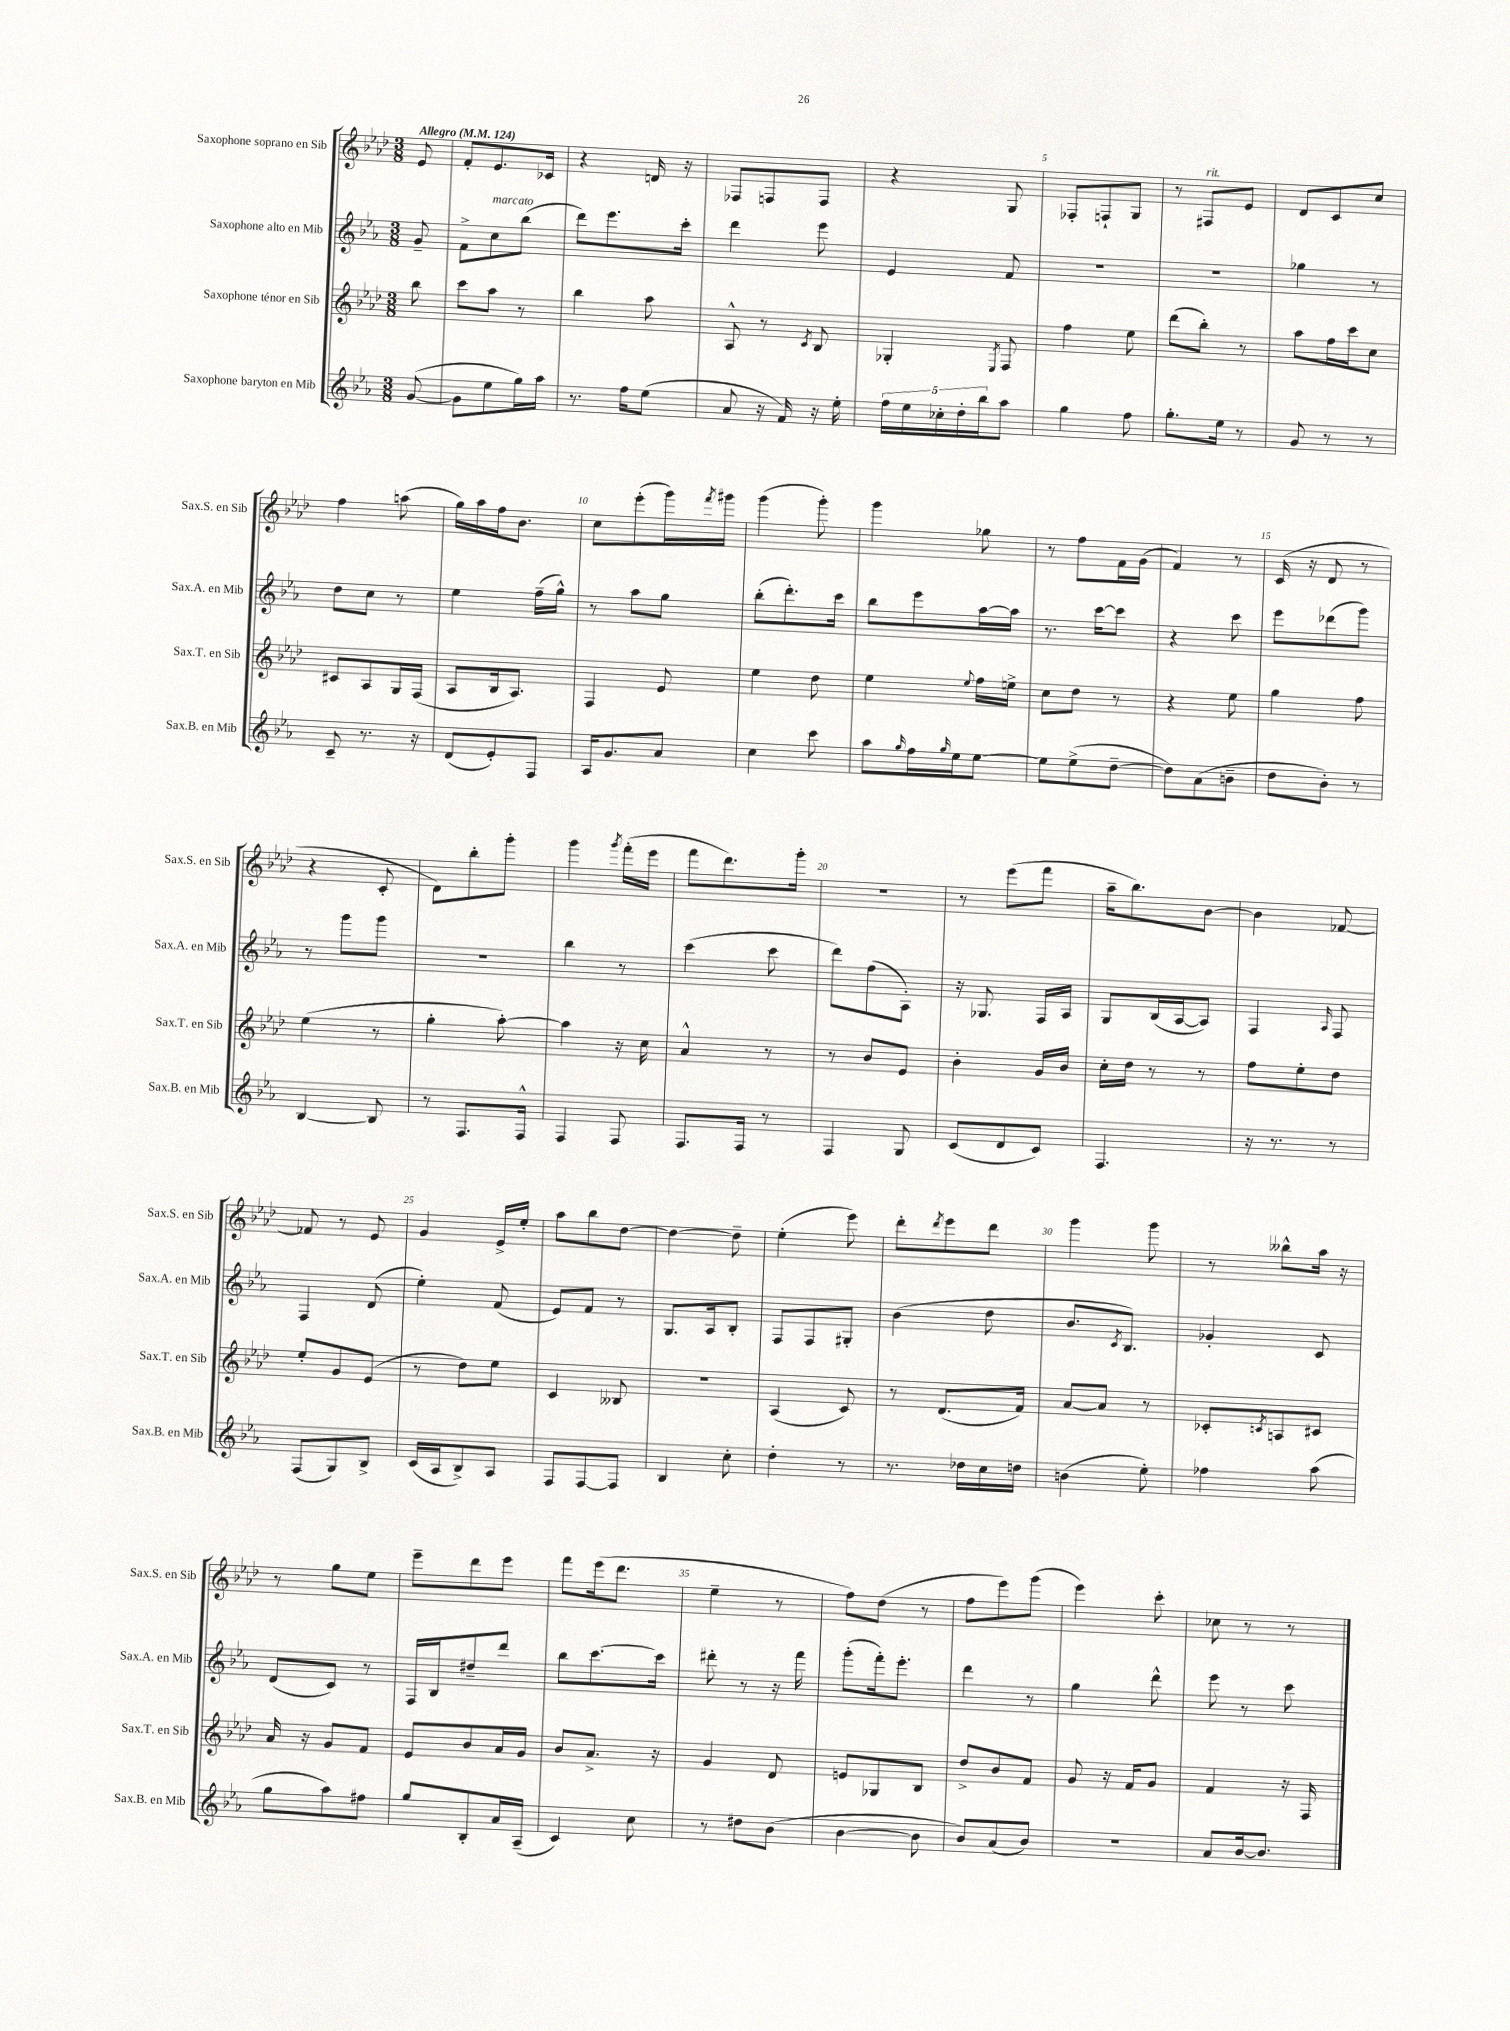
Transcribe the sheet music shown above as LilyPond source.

<<
\new StaffGroup <<
\new Staff = "s0" \with { instrumentName = "Saxophone soprano en Sib" shortInstrumentName = "Sax.S. en Sib" } {
    \clef treble \key aes \major \numericTimeSignature \time 3/8 \partial 8 \tempo "Allegro" 4 = 124
    ees'8 |
    f'8-. ees'8. ces'16 |
    r4 d'16 r16 |
    fes8 f8 f8 |
    r4 g8 |
    fes8-. f8-! g8 |
    r8 fis8^\markup { \italic "rit." } ees'8 |
    des'8 c'8 c''8 |
    f''4 a''8( |
    g''16) aes''16 f''16 bes'8. |
    c''8 ees'''8-.( g'''16) \acciaccatura { f'''8 } gis'''16 |
    g'''4( g'''8-.) |
    g'''4 ges''8 |
    r8 f''8 f'16 g'16( |
    f'4) r8 |
    c'16( r16 des'8 r8 |
    r4 c'8-. |
    des'8) bes''8-. g'''8-. |
    g'''4 \acciaccatura { g'''8 } f'''16-.( ees'''16 |
    f'''8 des'''8.) g'''16-. |
    R4. |
    r8 ees'''8( f'''8 |
    aes''16-- bes''8.) bes'8~ |
    bes'4 fes'8~ |
    fes'8 r8 ees'8 |
    g'4 ees'16-> ees''16-. |
    aes''8 bes''8 des''8~ |
    des''4~ des''8-- |
    ees''4-.( ees'''8) |
    des'''8-. \acciaccatura { des'''8 } ees'''8 des'''8 |
    g'''4 g'''8 |
    r8 beses''8-^ aes''16 r16 |
    r8 g''8 ees''8 |
    ees'''8-- des'''8 ees'''8 |
    f'''8 ees'''16( des'''8. |
    ees''4-- r8 |
    f''8) des''8( r8 |
    f''8 ees'''8) g'''8( |
    ees'''4) c'''8-. |
    ces''8 r8 r8 \bar "|." |
}
\new Staff = "s1" \with { instrumentName = "Saxophone alto en Mib" shortInstrumentName = "Sax.A. en Mib" } {
    \clef treble \key ees \major \numericTimeSignature \time 3/8 \partial 8
    g'8-- |
    f'8-> c''8^\markup { \italic "marcato" } bes''8( |
    d'''8) ees'''8. c'''16-. |
    d'''4 ees'''8 |
    ees'4 f'8 |
    R4. |
    R4. |
    ges''4 r8 |
    d''8 c''8 r8 |
    ees''4 f''16--( g''16-^) |
    r8 aes''8 g''8 |
    bes''8-.( d'''8.-.) c'''16 |
    bes''8 ees'''8 aes''16~ aes''16 |
    r8. c'''16~ c'''8 |
    r4 c'''8 |
    ees'''8 des'''8( g'''8) |
    r8 g'''8 g'''8 |
    R4. |
    bes''4 r8 |
    c'''4( c'''8 |
    d'''8) f''8( aes8-.) |
    r16 ges8. f16 aes16 |
    g8 bes16( aes16~ aes8) |
    f4 \grace { aes16 } f8 |
    f4 d'8( |
    ees''4-.) f'8( |
    ees'8) f'8 r8 |
    g8. aes16 bes8-. |
    f8 f8 gis8-. |
    bes'4( d''8 |
    bes'8. \acciaccatura { c'8 } bes8.) |
    ges'4-. c'8 |
    d'8( c'8) r8 |
    f16 bes16 dis''8-- d'''8 |
    bes''8 c'''8.~ c'''16 |
    dis'''8-. r8 r16 f'''16 |
    g'''8-.( f'''16-.) ees'''8.-. |
    d'''4 r8 |
    g''4 d'''8-^ |
    ees'''8 r8 c'''8 \bar "|." |
}
\new Staff = "s2" \with { instrumentName = "Saxophone ténor en Sib" shortInstrumentName = "Sax.T. en Sib" } {
    \clef treble \key aes \major \numericTimeSignature \time 3/8 \partial 8
    bes''8 |
    c'''8 aes''8 r8 |
    bes''4 aes''8 |
    aes8-^ r8 \acciaccatura { c'8 } bes8 |
    ges4-. \acciaccatura { ees8 } f8 |
    f''4 ees''8 |
    des'''8( bes''8-.) r8 |
    aes''8 f''16 c'''16 c''8 |
    cis'8 aes8 g16 f16( |
    aes8 bes16 aes8.) |
    f4 ees'8 |
    ees''4 des''8 |
    ees''4 \appoggiatura { ees''8 } f''16 e''16-> |
    c''8 des''8 r8 |
    r4 ees''8 |
    g''4 f''8 |
    ees''4( r8 |
    g''4-. aes''8~-.) |
    aes''4 r16 c''16 |
    aes'4-^ r8 |
    r8 bes'8 ees'8 |
    bes'4-. g'16 bes'16 |
    c''16-. des''16 r8 r8 |
    f''8 ees''8-. des''8 |
    ees''8-. g'8 ees'8( |
    r8 des''8) ees''8 |
    c'4 beses8 |
    R4. |
    aes4( c'8) |
    r8 des'8.( f'16) |
    aes'8~ aes'8 r8 |
    ces'8-. \acciaccatura { c'8 } a8 cis'8 |
    aes'16 r16 g'8 f'8 |
    ees'8 bes'8 aes'16 g'16 |
    bes'8 aes'8.-> r16 |
    g'4 des'8 |
    e'8 ges8 bes8 |
    des''8-> bes'8 f'8 |
    g'8 r16 f'16 g'8 |
    f'4 r16 f16 \bar "|." |
}
\new Staff = "s3" \with { instrumentName = "Saxophone baryton en Mib" shortInstrumentName = "Sax.B. en Mib" } {
    \clef treble \key ees \major \numericTimeSignature \time 3/8 \partial 8
    g'8~( |
    g'8 ees''8 g''16) aes''16 |
    r8. f''16 ees''8( |
    aes'8 r16 f'16) r16 ees''16-. |
    \tuplet 5/4 { f''16 ees''16 ces''16-. d''16-. bes''16 } aes''8 |
    g''4 f''8 |
    g''8.-. ees''16 r8 |
    g'8 r8 r8 |
    c'8-- r8. r16 |
    d'8( ees'8-.) f8 |
    aes16 g'8. aes'8 |
    c''4 c'''8 |
    aes''8 \grace { g''16 } f''16 \grace { g''16 } ees''16 ees''8~ |
    ees''8 ees''8->( d''8~-- |
    d''8) aes'8( b'8-- |
    d''8 bes'8-.) r8 |
    bes4~ bes8 |
    r8 f8. f16-^ |
    f4 f8 |
    f8. f16 r8 |
    f4 g8 |
    c'8( d'8 c'8) |
    f4. |
    r16 r8. r8 |
    f8( g8) bes8-> |
    c'16( aes16 bes8->) aes8 |
    f8 f8~ f8 |
    bes4 c''8-. |
    d''4-. r8 |
    r8. des''16 c''16 d''16 |
    b'4( ees''8-.) |
    fes''4 aes''8( |
    g''8 aes''8) fis''8 |
    g''8 bes8-. aes'16 aes16--( |
    c'4) c''8 |
    r8 dis''8 bes'8( |
    bes'4~ bes'8 |
    bes'8) aes'8( bes'8) |
    R4. |
    aes'8 bes'16~ bes'8. \bar "|." |
}
>>
>>
\layout { \context { \Score \override BarNumber.break-visibility = ##(#f #t #t) barNumberVisibility = #(every-nth-bar-number-visible 5) } }
